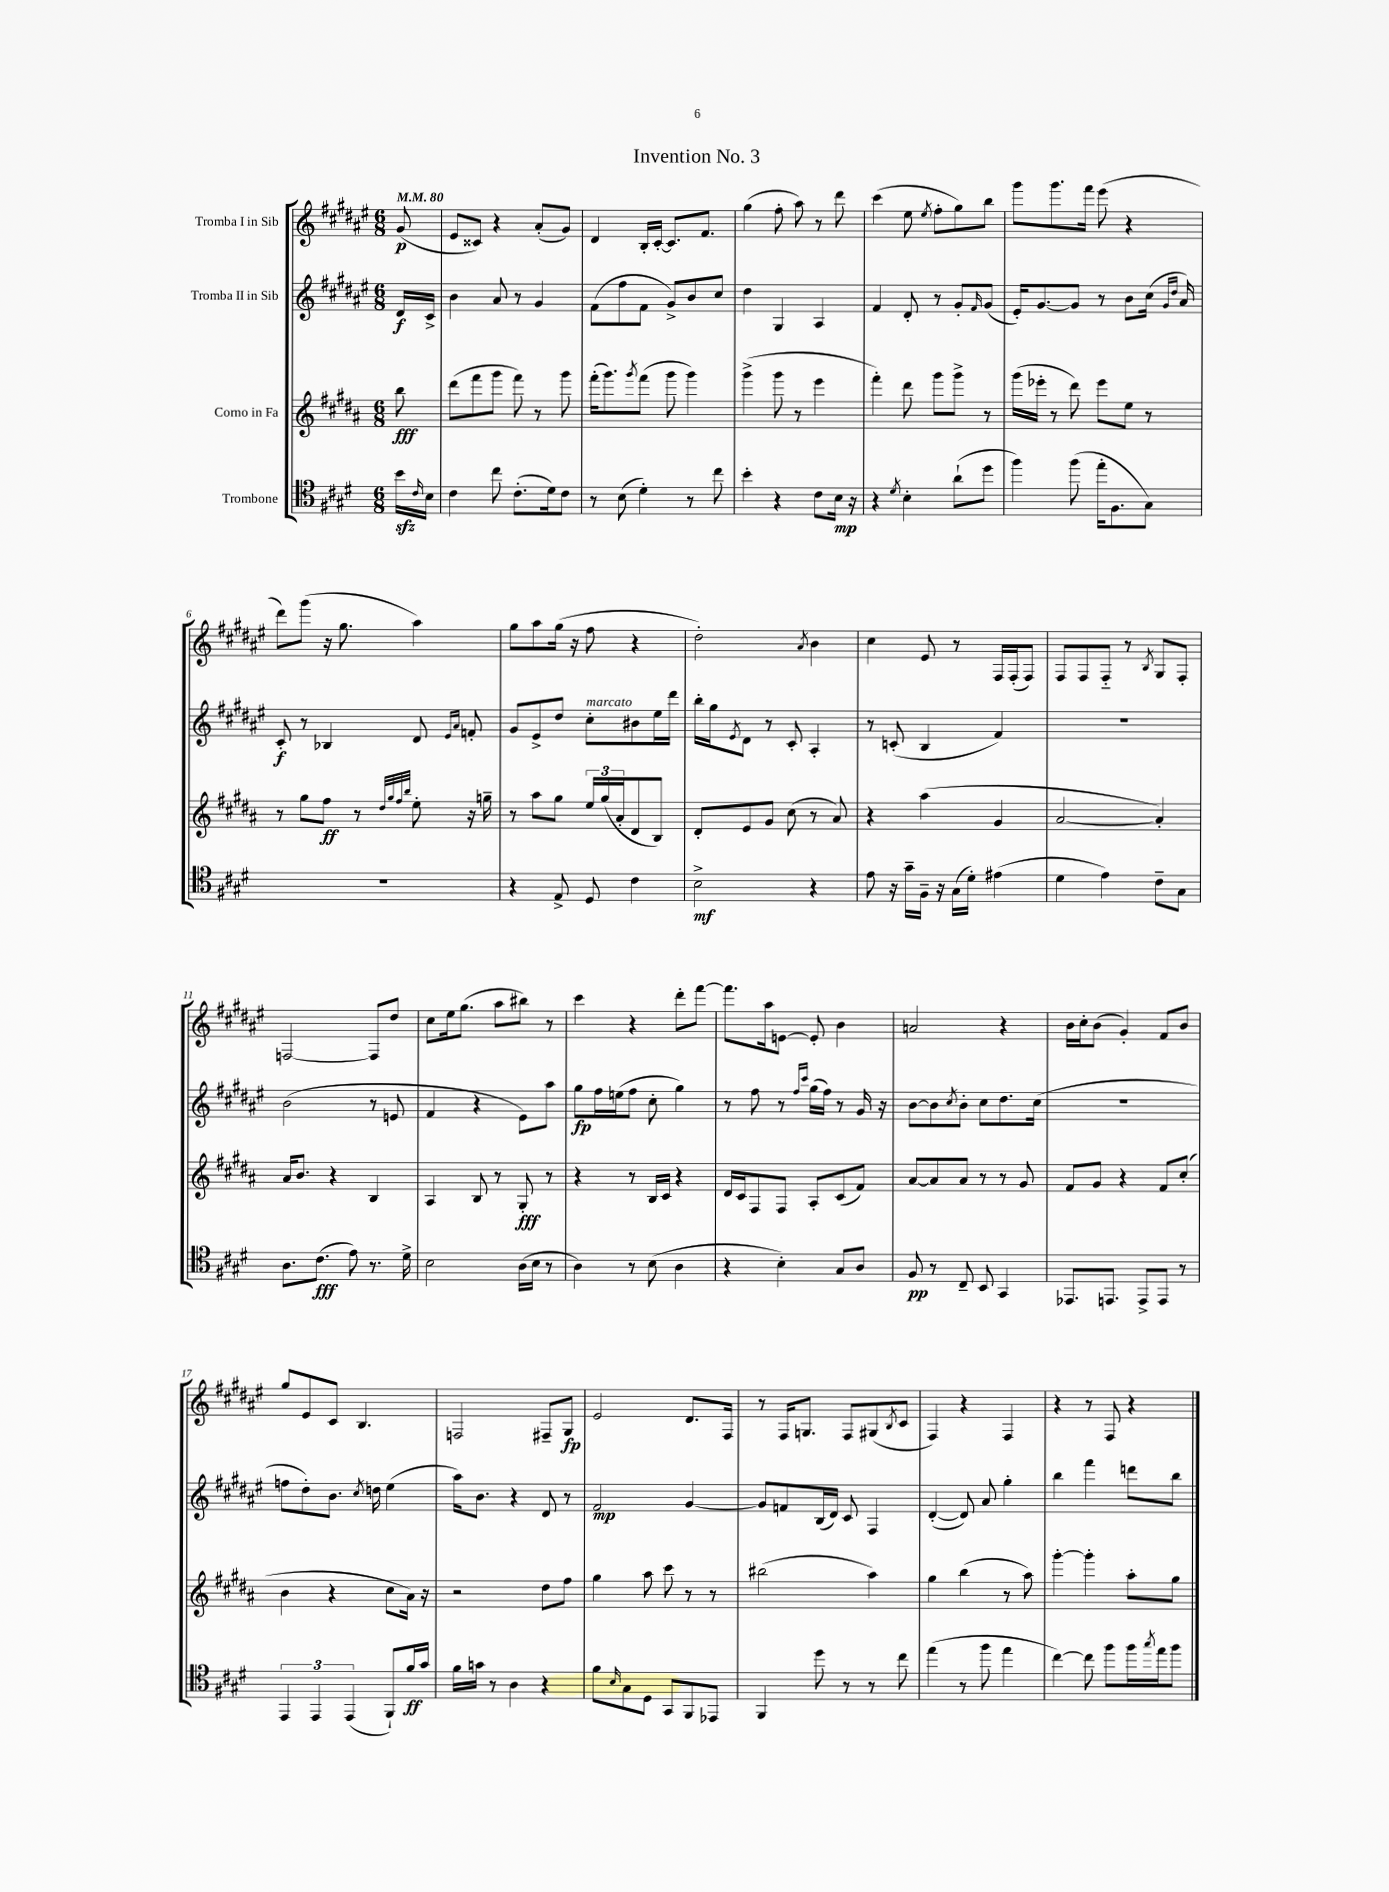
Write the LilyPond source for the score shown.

\header { title = "Invention No. 3" }
<<
\new StaffGroup <<
\new Staff = "s0" \with { instrumentName = "Tromba I in Sib" } {
    \clef treble \key fis \major \numericTimeSignature \time 6/8 \partial 8 \tempo 4 = 80
    gis'8\p( |
    eis'8 cisis'8) r4 ais'8-.( gis'8) |
    dis'4 b16-. cis'16~-. cis'8. fis'8. |
    gis''4( fis''8-. ais''8) r8 dis'''8 |
    cis'''4( eis''8 \acciaccatura { eis''8 } fis''8-. gis''8) b''8 |
    gis'''8 gis'''8. fis'''16 eis'''8( r4 |
    dis'''8) gis'''8( r16 gis''8. ais''4) |
    gis''8 ais''8 gis''16( r16 fis''8 r4 |
    dis''2-.) \acciaccatura { ais'8 } b'4 |
    cis''4 eis'8 r8 fis16 fis16-.( fis8) |
    fis8 fis8 fis8-_ r8 \acciaccatura { b8 } gis8 fis8-. |
    f2~ f8 dis''8 |
    cis''8 eis''16 gis''8.( ais''8 bis''8) r8 |
    cis'''4 r4 dis'''8-. fis'''8~ |
    fis'''8. ais''16 e'8~ e'8-. b'4 |
    a'2 r4 |
    b'16 cis''16-. b'8( gis'4-.) fis'8 b'8 |
    gis''8 eis'8 cis'8 b4. |
    f2 fis8-- gis8\fp |
    eis'2 dis'8. fis16 |
    r8 fis16 g8. fis8 gis8( \acciaccatura { b8 } cis'8 |
    fis4) r4 fis4 |
    r4 r8 fis8 r4 \bar "|." |
}
\new Staff = "s1" \with { instrumentName = "Tromba II in Sib" } {
    \clef treble \key fis \major \numericTimeSignature \time 6/8 \partial 8
    dis'16\f cis'16-> |
    b'4 ais'8 r8 gis'4 |
    fis'8( fis''8 fis'8 gis'8->) b'8 cis''8 |
    dis''4 gis4 ais4 |
    fis'4 dis'8-. r8 gis'8-. \grace { fis'16 } gis'8( |
    eis'16-.) gis'8.~ gis'8 r8 b'8 cis''16( \grace { gis'16 dis''16 } ais'16) |
    cis'8-.\f r8 bes4 dis'8 \grace { eis'16 ais'16 } f'8-. |
    gis'8 eis'8-> dis''8 cis''8-.^\markup { \italic "marcato" } bis'8 eis''16 dis'''16 |
    b''16-. gis''16 \acciaccatura { eis'8 } dis'8 r8 cis'8-. ais4-. |
    r8 c'8-.( b4 fis'4) |
    R2. |
    b'2( r8 e'8 |
    fis'4 r4 eis'8) ais''8 |
    gis''8\fp fis''16 e''16( fis''8 cis''8-. gis''4) |
    r8 fis''8 r8 \grace { fis''16 cis'''16 } gis''16( fis''16) r8 gis'16 r16 |
    b'8~ b'8 \acciaccatura { cis''8 } b'8-. cis''8 dis''8. cis''16( |
    R2. |
    f''8 dis''8-.) b'8. \acciaccatura { cis''8 } d''16 eis''4( |
    ais''16) b'8. r4 dis'8 r8 |
    fis'2\mp gis'4~ |
    gis'8 f'8 b16( dis'16) cis'8 fis4 |
    dis'4~-.( dis'8) ais'8 gis''4-. |
    b''4 fis'''4 d'''8 b''8 \bar "|." |
}
\new Staff = "s2" \with { instrumentName = "Corno in Fa" } {
    \clef treble \key b \major \numericTimeSignature \time 6/8 \partial 8
    b''8\fff |
    dis'''8( fis'''8 gis'''8 fis'''8) r8 gis'''8 |
    fis'''16-.( gis'''8.) \acciaccatura { gis'''8 } fis'''8( gis'''8 gis'''4) |
    gis'''4->( gis'''8 r8 e'''4 |
    fis'''4-.) dis'''8 gis'''8 gis'''8-> r8 |
    gis'''16( ees'''16-. r8 dis'''8) ees'''8 e''8 r8 |
    r8 gis''8 fis''8\ff r8 \grace { dis''32 gis''32 fis''32 b''32 } e''8-. r16 g''16-- |
    r8 ais''8 gis''8 \tuplet 3/2 { e''16 gis''16( ais'16-. } dis'8 b8) |
    dis'8-. e'8 gis'8 cis''8( r8 ais'8) |
    r4 ais''4( gis'4 |
    ais'2~ ais'4-.) |
    ais'16 b'8. r4 b4 |
    ais4 b8 r8 gis8-.\fff r8 |
    r4 r8 b16 cis'16 r4 |
    dis'16 cis'16 fis8 fis8 ais8-. cis'8( fis'8) |
    ais'8~ ais'8 ais'8 r8 r8 gis'8 |
    fis'8 gis'8 r4 fis'8 cis''8-.( |
    b'4 r4 cis''8 ais'16) r16 |
    r2 dis''8 fis''8 |
    gis''4 ais''8 cis'''8 r8 r8 |
    bis''2( ais''4) |
    gis''4 b''4( r8 ais''8) |
    gis'''4~-. gis'''4-. ais''8-. gis''8 \bar "|." |
}
\new Staff = "s3" \with { instrumentName = "Trombone" } {
    \clef tenor \key e \major \numericTimeSignature \time 6/8 \partial 8
    b'16\sfz \grace { cis'16 } b16 |
    cis'4 cis''8 cis'8.-.( dis'16) cis'8 |
    r8 b8( dis'4-.) r8 cis''8 |
    b'4-. r4 cis'8 b16\mp r16 |
    r4 \acciaccatura { dis'8 } b4-. a'8-!( dis''8 |
    fis''4) fis''8( e''16-. fis8. gis8) |
    R2. |
    r4 e8-> dis8 cis'4 |
    b2->\mf r4 |
    e'8 r16 gis'16-- fis16-- r16 gis16( dis'16-.) eis'4( |
    dis'4 e'4) cis'8-- gis8 |
    a8. cis'8.\fff( e'8) r8. dis'16-> |
    b2 a16( b16 r8 |
    a4) r8 b8( a4 |
    r4 b4-.) gis8 a8 |
    fis8\pp r8 cis8-- b,8 gis,4 |
    ees,8. e,8. e,8-> e,8 r8 |
    \tuplet 3/2 { e,4 e,4 e,4( } fis,8-!) fis'16\ff gis'16 |
    fis'16 g'16 r8 a4 r4 |
    fis'8 \grace { b16 } gis8 dis8 gis,8 fis,8 ees,8 |
    fis,4 dis''8 r8 r8 cis''8 |
    e''4( r8 fis''8 e''4 |
    cis''4~) cis''8 fis''8 fis''16 \acciaccatura { gis''8 } e''16 fis''8 \bar "|." |
}
>>
>>
